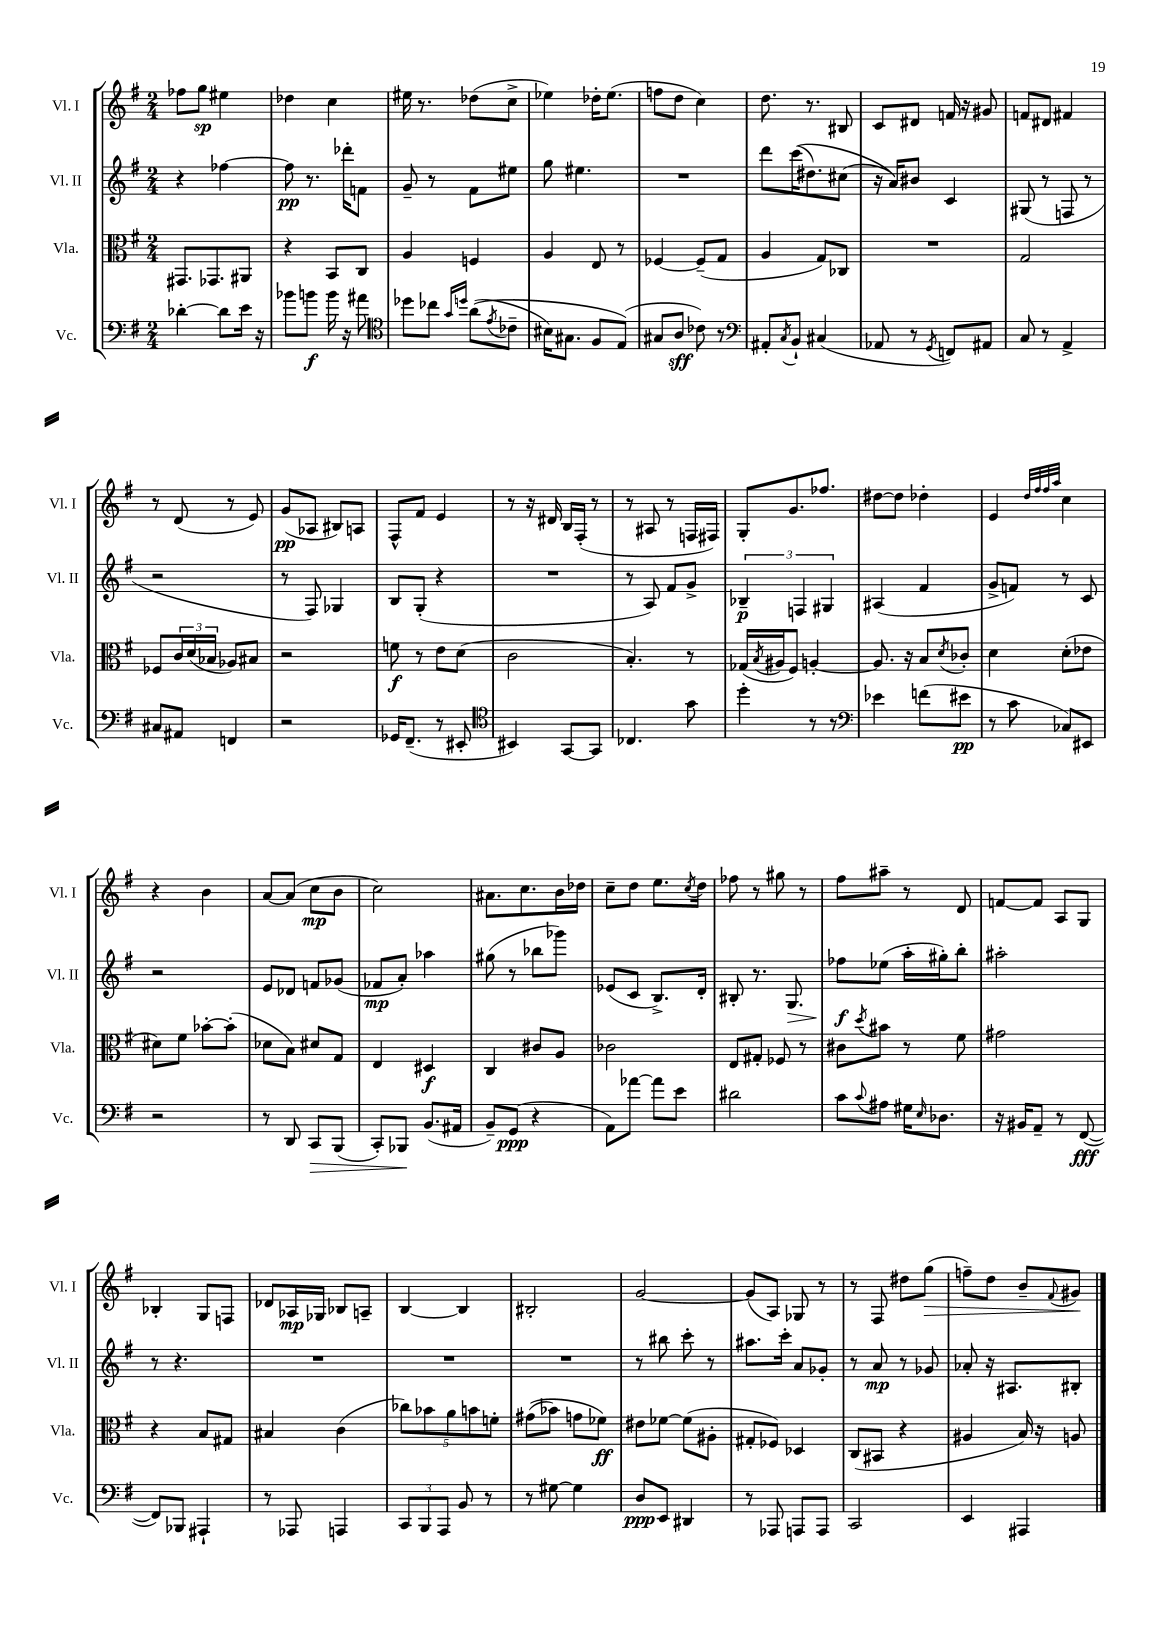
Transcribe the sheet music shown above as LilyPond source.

<<
\new StaffGroup <<
\new Staff = "s0" \with { instrumentName = "Vl. I" shortInstrumentName = "Vl. I" } {
    \clef treble \key g \major \numericTimeSignature \time 2/4
    fes''8 g''8\sp eis''4 |
    des''4 c''4 |
    eis''16 r8. des''8( c''8-> |
    ees''4) des''16-. ees''8.( |
    f''8 d''8 c''4) |
    d''8. r8. bis8 |
    c'8 dis'8 f'16 r16 gis'8 |
    f'8 dis'8 fis'4 |
    r8 d'8( r8 e'8) |
    g'8\pp( aes8 bis8) a8 |
    fis8-^ fis'8 e'4 |
    r8 r16 dis'16 b16 fis16-.( r8 |
    r8 ais8 r8 f16 fis16) |
    g8-. g'8. fes''8. |
    dis''8~ dis''8 des''4-. |
    e'4 \grace { d''32 fis''32 fis''32 a''32 } c''4 |
    r4 b'4 |
    a'8~ a'8( c''8\mp b'8 |
    c''2) |
    ais'8. c''8. b'16 des''16 |
    c''8-- d''8 e''8. \acciaccatura { c''8 } d''16 |
    fes''8 r8 gis''8 r8 |
    fis''8 ais''8-- r8 d'8 |
    f'8~ f'8 a8 g8 |
    bes4-. g8 f8 |
    des'8 aes16\mp ges16 bes8 a8-- |
    b4~ b4 |
    bis2-. |
    g'2~ |
    g'8( a8) ges8 r8 |
    r8 fis8 dis''8 g''8\>( |
    f''8--) d''8 b'8-- \appoggiatura { fis'8 } gis'8\! \bar "|." |
}
\new Staff = "s1" \with { instrumentName = "Vl. II" shortInstrumentName = "Vl. II" } {
    \clef treble \key g \major \numericTimeSignature \time 2/4
    r4 fes''4~ |
    fes''8\pp r8. des'''16-. f'8 |
    g'8-- r8 fis'8 eis''8 |
    g''8 eis''4. |
    R2 |
    d'''8 c'''16(\( dis''8.) cis''8( |
    r16 a'16)\) bis'8 c'4 |
    gis8( r8 f8 r8 |
    r2 |
    r8 fis8) ges4 |
    b8 g8-.( r4 |
    R2 |
    r8 a8) fis'8 g'8-> |
    \tuplet 3/2 { bes4--\p f4 gis4 } |
    ais4( fis'4 |
    g'8-> f'8) r8 c'8 |
    r2 |
    e'8 des'8 f'8 ges'8( |
    fes'8\mp a'8-.) aes''4 |
    gis''8( r8 bes''8 ges'''8) |
    ees'8( c'8 b8.->) d'16-. |
    bis8-. r8. g8.\> |
    fes''8\f\! ees''8( a''16-. gis''16-.) b''8-. |
    ais''2-. |
    r8 r4. |
    R2 |
    R2 |
    R2 |
    r8 bis''8 c'''8-. r8 |
    ais''8. c'''16-. a'8 ges'8-. |
    r8 a'8\mp r8 ges'8 |
    aes'8-. r16 ais8. bis8-. \bar "|." |
}
\new Staff = "s2" \with { instrumentName = "Vla." shortInstrumentName = "Vla." } {
    \clef alto \key g \major \numericTimeSignature \time 2/4
    gis,8. ges,8. ais,8 |
    r4 b,8 c8 |
    a4 f4 |
    a4 e8 r8 |
    fes4~ fes8--( g8 |
    a4 g8) ces8 |
    R2 |
    g2 |
    fes8 \tuplet 3/2 { c'16 d'16( bes16 } aes8) bis8 |
    r2 |
    f'8\f r8 e'8 d'8( |
    c'2 |
    b4.-.) r8 |
    ges16( \acciaccatura { b8 } ais16 fis8) a4~-. |
    a8. r16 b8 \acciaccatura { d'8 } ces'8-. |
    d'4 d'8-.( ees'8 |
    dis'8) fis'8 bes'8~-. bes'8-.( |
    des'8 b8) dis'8 g8 |
    e4 dis4\f |
    c4 cis'8 a8 |
    ces'2 |
    e8 gis8-. fes8 r8 |
    cis'8 \acciaccatura { d''8 } bis'8 r8 fis'8 |
    gis'2 |
    r4 b8 gis8 |
    bis4 c'4( |
    \tuplet 5/4 { ces''8) bes'8 a'8 b'8 f'8-. } |
    gis'8(\( bes'8) g'8 fes'8\ff\) |
    eis'8 fes'8~ fes'8( ais8-. |
    gis8-. fes8) des4 |
    c8( bis,8 r4 |
    ais4 b16) r16 a8 \bar "|." |
}
\new Staff = "s3" \with { instrumentName = "Vc." shortInstrumentName = "Vc." } {
    \clef bass \key g \major \numericTimeSignature \time 2/4
    des'4~-. des'8 e'16 r16 |
    bes'8 b'8\f b'16 r16 ais'8 |
    \clef tenor des''8 ces''8 \grace { g'16 d''16 } a'8(\( \acciaccatura { e'8 } ces'8-- |
    bis16) gis8. fis8 e8(\) |
    gis8 a8\sff ces'8) r8 |
    \clef bass ais,8-. \acciaccatura { c8 } b,8-! cis4( |
    aes,8 r8 \acciaccatura { g,8 } f,8) ais,8 |
    c8 r8 a,4-> |
    cis8 ais,8 f,4 |
    r2 |
    ges,16 fis,8.--( r8 eis,8-. |
    \clef tenor bis,4) g,8~ g,8 |
    ces4. g'8 |
    d''4-. r8 r8 |
    \clef bass ees'4 f'8( eis'8\pp |
    r8 c'8 ces8) eis,8 |
    r2 |
    r8 d,8 c,8\> b,,8( |
    c,8-.) bes,,8\! b,8.( ais,16 |
    b,8--) g,8\ppp( r4 |
    a,8) aes'8~ aes'8 e'8 |
    dis'2 |
    c'8 \appoggiatura { c'8 } ais8 gis16 \grace { e16 } des8. |
    r16 bis,16 a,8-- r8 fis,8~\fff( |
    fis,8) bes,,8 ais,,4-! |
    r8 aes,,8 a,,4 |
    \tuplet 3/2 { c,8 b,,8 a,,8 } b,8 r8 |
    r8 gis8~ gis4 |
    d8\ppp e,8 dis,4 |
    r8 aes,,8 a,,8 a,,8 |
    c,2 |
    e,4 ais,,4 \bar "|." |
}
>>
>>
\layout { \context { \Score \remove "Bar_number_engraver" } }
